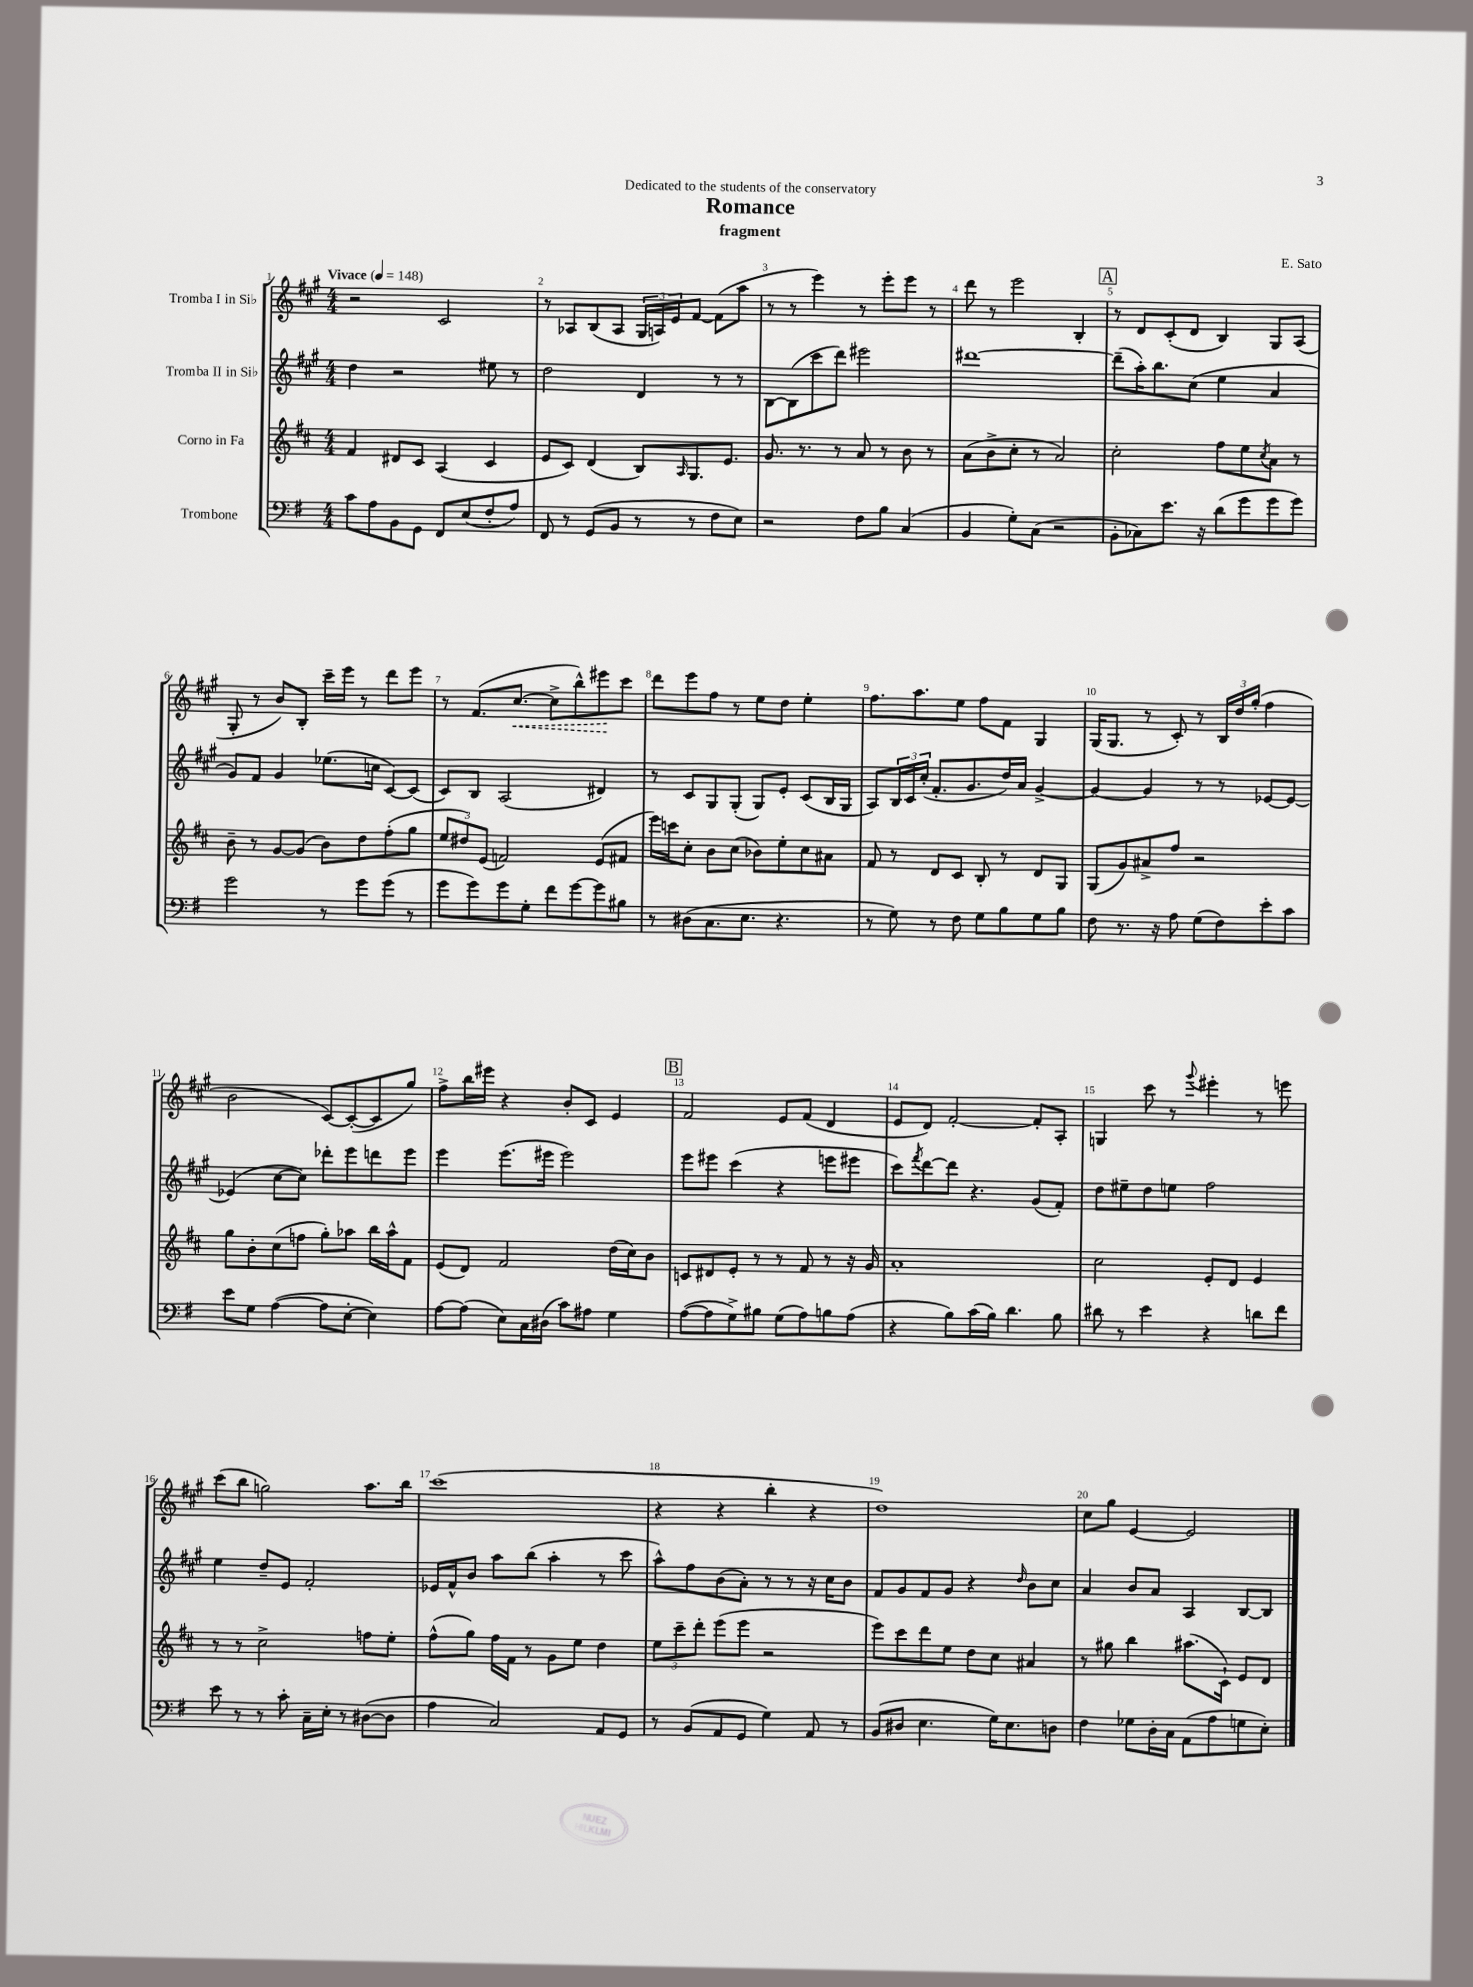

**kern	**kern	**kern	**kern
*staff4	*staff3	*staff2	*staff1
*clefF4	*clefG2	*clefG2	*clefG2
*k[f#]	*k[f#c#]	*k[f#c#g#]	*k[f#c#g#]
*M4/4	*M4/4	*M4/4	*M4/4
*MM148	*MM148	*MM148	*MM148
8c	4f#	4dd	2r
8A	.	.	.
8BB	8d#	2r	.
8GG	8c#	.	.
8FF#	(4A	.	2c#
(8E	.	.	.
8F#'	4c#	8ee#	.
8A)	.	8r	.
=	=	=	=
8FF#	8e	2dd	8r
8r	8c#)	.	8A-
(8GG	(4d	.	(8B
8BB	.	.	8A-
8r	8B)	4d	24G#
.	.	.	24A)
.	.	.	24e
.	16qqA	.	.
8r	8.G	.	[8f#
8F#	.	8r	(8f#]
.	8.e	.	.
8E)	.	8r	8aa
=	=	=	=
2r	8.g	[8B	8r
.	.	(8B]	8r
.	8.r	.	.
.	.	8ccc#	4eee)
.	8r	8ddd)	.
8F#	8a	2eee#	8r
8B	8r	.	8eee'
(4C	8b	.	8eee
.	8r	.	8r
=	=	=	=
4BB	(8a	[1ddd#	8ddd
.	8b^	.	8r
8G')	8cc#'	.	2eee
(8C	8r	.	.
2r	2a)	.	.
.	.	.	4B'
=	=	=	=
8BB'	2cc#'	(8ddd#~]	8r
8C-)	.	16aa')	8d
.	.	8.bb	.
8.e	.	.	(8c#'
.	.	(8cc#	8d
16r	.	.	.
(8d	8ff#	4ee	4B)
8g	8ee	.	.
.	8qcc#	.	.
8g	8a	4a	8G#
8g)	8r	.	(8A
=	=	=	=
2g	8b~	8g#)	8G#'
.	8r	8f#	8r
.	[8g	4g#	8b)
.	(8g]	.	8B'
8r	8b)	(8.ee-	16ccc#~
.	.	.	16eee
8g	8dd	.	8r
.	.	16cc	.
(8g	(8ff#'	[8c#)	8ddd
8r	8gg	(8c#]	8eee
=	=	=	=
8g	12ee	8c#)	8r
.	12dd#)	.	.
8g)	.	8B	(8.f#
.	(12e	.	.
8g	2f)	(2A	.
.	.	.	[8.cc#
8G'	.	.	.
8f#	.	.	8cc#^]
[8g	.	.	8bb^^)
8g]	(8e	4d#)	8eee#
8B#	8f#	.	8ccc#
=	=	=	=
8r	16eee)	8r	8ddd
.	16ccc	.	.
(8D#	8cc#'	8c#	8eee
8.C	8b	8G#	8ff#
.	(8cc#	(8G#'	8r
8.E	.	.	.
.	8b-)	8G#)	8ee
4.r	8ee'	8e'	8dd
.	8cc#	(8c#	4ee'
.	8a#	16B	.
.	.	16G#	.
=	=	=	=
8r	8f#	8A)	8.ff#
8G)	8r	24B	.
.	.	24c#	.
.	.	.	8.aa
.	.	(24cc#'	.
8r	8d	8.f#'	.
8F#	8c#	.	8ee
.	.	8.g#	.
8G	8B'	.	8ff#
8B	8r	16dd)	8f#
.	.	16a	.
8G	8d	[4g#^	4G#
8B	8G	.	.
=	=	=	=
8F#	(8G	4g#_	(16G#
.	.	.	8.G#
8.r	8g)	.	.
.	8a#^	4g#]	8r
16r	.	.	.
8A	8ff#	.	8c#')
(8G	2r	8r	8r
8F#)	.	8r	24B
.	.	.	24dd
.	.	.	(24gg#'
8e'	.	[8e-	4ff#
8c	.	8e-_	.
=	=	=	=
8e	8gg	(4e-]	2b
8G	8b'	.	.
([4A	(8cc#	[8cc#	.
.	8ff	8cc#])	.
8A]	8gg')	8ddd-'	[8c#)
[8E'	8aa-	8eee	(8c#'_
4E])	16bb	8ddd	8c#]
.	16aa-^^	.	.
.	8f#	8eee	8gg#)
=	=	=	=
[8A	(8e	4eee	8ff#^
(8A]	8d)	.	16bb
.	.	.	16eee#
8E)	2f#	(8.eee	4r
16C	.	.	.
(16D#	.	16eee#	.
8c)	.	2eee#)	8b'
8A#	.	.	8c#
4G	(16dd	.	4e
.	16cc#)	.	.
.	8b	.	.
=	=	=	=
([8A	8c	8eee	2f#
8A]	8d#	8eee#	.
8G^)	8e'	(4ccc#	.
8B#	8r	.	.
(8G	8r	4r	8e
8A)	8f#	.	(8f#
8B	8r	8eee	4d
(8A	16r	8eee#	.
.	16g	.	.
=	=	=	=
4r	1a'	8ccc#)	8e
.	.	8qfff#	.
.	.	[8ddd	8d)
8B)	.	8ddd]	[2f#'
(16c	.	4.r	.
16B)	.	.	.
4.d	.	.	.
.	.	(8g#	8f#']
8B	.	8f#')	8A'
=	=	=	=
8d#	2cc#	8dd	4G
8r	.	8ee#~	.
4e	.	8dd	8ccc#
.	.	8ee	8r
.	.	.	8qqggg#
4r	8e'	2ff#	4eee#'
.	8d	.	.
8d	4e	.	8r
8f#	.	.	8eee
=	=	=	=
8e	8r	4ee	(8ccc#
8r	8r	.	8bb
8r	2cc#^	8dd~	2gg)
8c'	.	8e	.
16C~	.	2f#'	.
16E'	.	.	.
8r	.	.	.
([8D#	8ff	.	8.aa
8D#]	8ee'	.	.
.	.	.	16bb
=	=	=	=
4A	(8ff#^^	16e-	(1ccc#
.	.	16f#^^	.
.	8gg)	8b	.
2C)	16ff#	8aa	.
.	16f#	.	.
.	8r	(8bb	.
.	8g	4aa'	.
.	8ee	.	.
8AA	4dd	8r	.
8GG	.	8ccc#	.
=	=	=	=
8r	12ee	8aa^^)	4r
.	12ccc#~	.	.
(8BB	.	8ff#	.
.	12ddd'	.	.
8AA	(8eee	(8b	4r
8GG	8eee	8a')	.
4G)	2r	8r	4bb'
.	.	8r	.
8AA	.	16r	4r
.	.	16cc#	.
8r	.	8b	.
=	=	=	=
(8BB	8eee)	8f#	1dd)
8D#	8ccc#	8g#	.
4.E	8ddd	8f#	.
.	8ee	8g#	.
.	8dd	4r	.
16G)	8cc#	.	.
8.E	.	.	.
.	.	16qqdd	.
.	4a#	8b	.
8D	.	8cc#	.
=	=	=	=
4F#	8r	4a	8cc#
.	8gg#	.	8gg#
8G-	4bb	8b	[4e
16D'	.	8a	.
16C	.	.	.
(8AA	(8.aa#	4A	2e]
8A	.	.	.
.	16c#`)	.	.
8G	8e	[8B	.
8E')	8d	8B]	.
==	==	==	==
*-	*-	*-	*-
